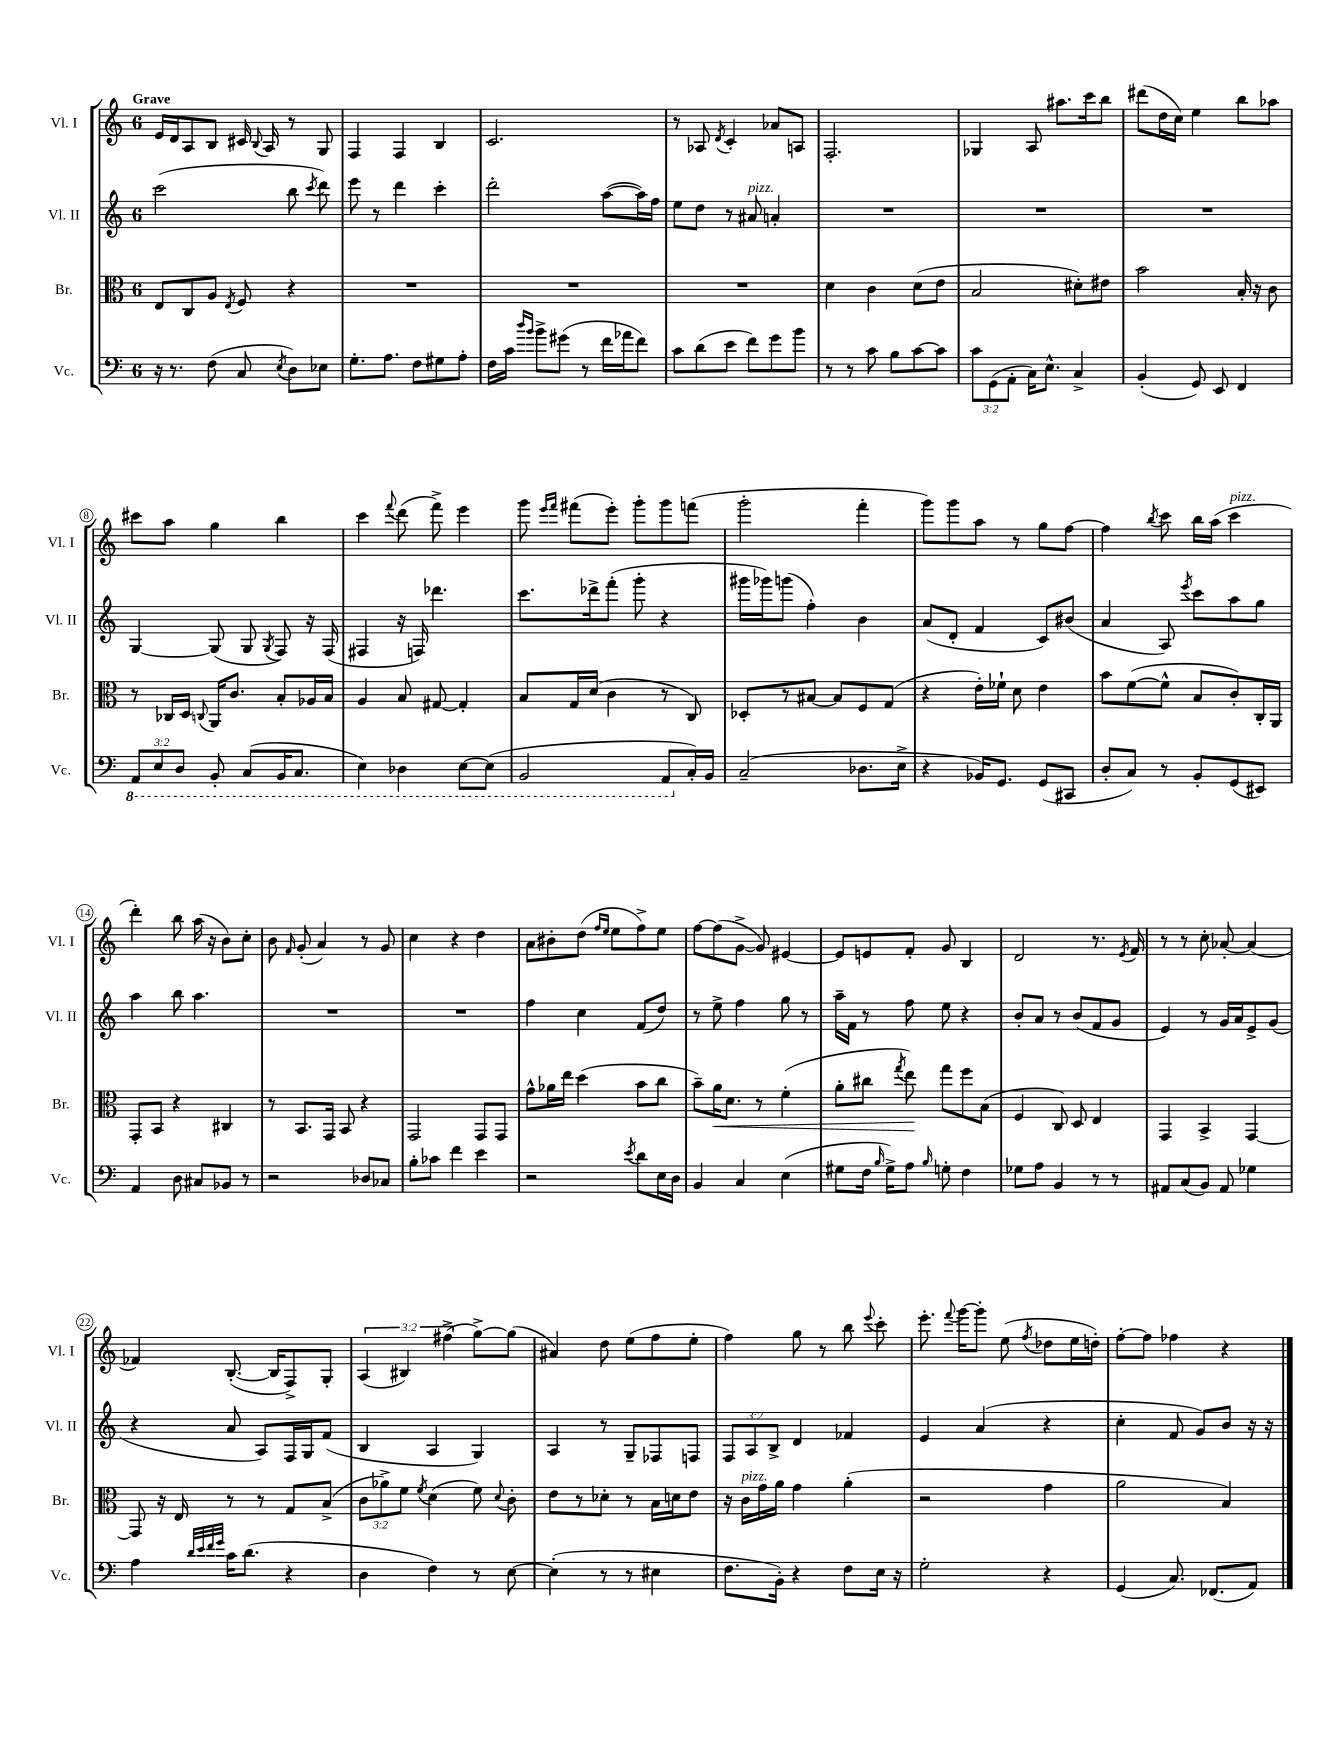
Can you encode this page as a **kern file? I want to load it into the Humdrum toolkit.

**kern	**kern	**kern	**kern
*staff4	*staff3	*staff2	*staff1
*clefF4	*clefC3	*clefG2	*clefG2
*k[]	*k[]	*k[]	*k[]
*M6/8	*M6/8	*M6/8	*M6/8
16r	8E/L	(2ccc\	16e/LL
8.r	.	.	16d/J
.	8C/	.	8A/
(8F\	8A/J	.	8B/J
.	8qE/	.	.
8C/	8F/	.	16c#/
.	.	.	8qqB/
.	.	.	16A/
8qE/	.	.	.
8D\L)	4r	8bb\	8r
.	.	8qccc/	.
8E-\J	.	8ddd\)	8G/
=	=	=	=
8.G'\L	2.r	8eee\	4F/
.	.	8r	.
8.A\J	.	.	.
.	.	4ddd\	4F/
8F\L	.	.	.
8G#\	.	4ccc'\	4B/
8A'\J	.	.	.
=	=	=	=
16F\LL	2.r	2ddd'\	2.c/
16c\JJ	.	.	.
16qqdd/LL	.	.	.
16qqb/JJ	.	.	.
8b^\L	.	.	.
(8g#\J	.	.	.
8r	.	.	.
16f\LL	.	([8aa\L	.
16a-\J	.	.	.
8f\J)	.	16aa\]L)	.
.	.	16ff\JJ	.
=	=	=	=
8c\L	2.r	8ee\L	8r
(8d\	.	8dd\J	8A-/
.	.	.	8qd/
8e\J	.	8r	4c'/
8f\L)	.	8a#/	.
8g\	.	4a'/	8a-/L
8b\J	.	.	8A/J
=	=	=	=
8r	4d\	2.r	2.F'/
8r	.	.	.
8c\	4c\	.	.
8B\L	.	.	.
[8c\	(8d\L	.	.
8c\]J	8e\J	.	.
=	=	=	=
12c\L	2B/	2.r	4G-/
(12GG\	.	.	.
12AA'\J	.	.	.
16C\LK)	.	.	8A/
8.E^^\J	.	.	.
.	.	.	8.aa#\L
4C^/	8d#'\L)	.	.
.	.	.	16ccc\k
.	8e#\J	.	8bb\J
=	=	=	=
(4BB'/	2b\	2.r	(8ddd#\L
.	.	.	16dd\L
.	.	.	16cc\JJ)
8GG/)	.	.	4ee\
8EE/	.	.	.
4FF/	16B'/	.	8bb\L
.	16r	.	.
.	8c\	.	8aa-\J
=	=	=	=
12AAA/L	8r	[4G/	8ccc#\L
12EE/	.	.	.
.	16C-/LL	.	8aa\J
12DD/J	.	.	.
.	16D/JJ	.	.
.	8qqC/	.	.
8BBB'/	16AA/LK	(8G/]	4gg\
.	8.c/J	.	.
(8CC/L	.	8G/	.
.	.	8qG/	.
16BBB/K	8B'/L	8F/)	4bb\
8.CC/J	.	.	.
.	16A-/L	16r	.
.	16B/JJ	(16F/	.
=	=	=	=
4EE\)	4A/	4F#/	4ccc\
.	.	.	8qqfff/
4DD-\	8B/	16r	(8ddd\
.	.	16F/)	.
.	[8G#/	4.ddd-\	8fff^\)
[8EE\L	4G#'/]	.	4eee\
(8EE\]J	.	.	.
=	=	=	=
2BBB/	8B/L	8.ccc\L	8ggg\
.	.	.	16qqeee/LL
.	.	.	16qqfff/JJ
.	16G/L	.	(8fff#\L
.	(16d/JJ	16ddd-^\k	.
.	4c\	(8fff'\J	8eee'\J)
.	.	8ggg'\	8ggg'\L
8AAA/L	8r	4r	8ggg\
16C'/L)	8C/)	.	(8fff\J
16BB/JJ	.	.	.
=	=	=	=
(2C~/	8D-'/L	16ggg#\LL	2ggg'\
.	.	16ggg-\J)	.
.	8r	(8ggg\J	.
.	[8B#/J	4ff'\)	.
.	8B#/]L	.	.
8.D-\L	8F/	4b\	4fff'\
.	(8G/J	.	.
16E^\Jk	.	.	.
=	=	=	=
4r	4r	(8a/L	8ggg\L)
.	.	8d'/J	8ggg\
16BB-/LK)	16e'\LL)	4f/	8aa\J
8.GG/J	16f-`\JJ	.	.
.	8d\	.	8r
(8GG/L	4e\	8c/L)	8gg\L
8CC#/J	.	(8b#/J	[8ff\J
=	=	=	=
8D'/L	8b\L	4a/	4ff\]
8C/J)	([8f\	.	.
.	.	.	8qbb/
8r	8f^^\]J	8A/)	8ccc\
.	.	8qeee/	.
8BB'/L	8B/L	8ccc\L	16bb\LL
.	.	.	(16aa\JJ
(8GG/	8c'/)	8aa\	4ccc\
8EE#/J)	16C'/L	8gg\J	.
.	16AA/JJ	.	.
=	=	=	=
4AA/	8GG'/L	4aa\	4ddd'\)
.	8BB/J	.	.
8D\	4r	8bb\	8bb\
8C#/L	.	4.aa\	(16aa\
.	.	.	16r
8BB-/J	4C#/	.	8b\L)
8r	.	.	8cc'\J
=	=	=	=
2r	8r	2.r	8b\
.	.	.	16qqf/
.	8.BB/L	.	(8g'/
.	.	.	4a/)
.	16GG/Jk	.	.
.	8BB/	.	.
8D-/L	4r	.	8r
8C-/J	.	.	8g/
=	=	=	=
8B'\L	2GG/	2.r	4cc\
8c-\J	.	.	.
4f\	.	.	4r
4e\	8GG/L	.	4dd\
.	8GG/J	.	.
=	=	=	=
2r	8g^^\L	4ff\	8a\L
.	16a-\L	.	8b#'\
.	16ee\JJ	.	.
.	(4dd\	4cc\	(8dd\J
.	.	.	16qqff/LL
.	.	.	16qqee/JJ
.	.	.	8ee\L
8qe/	.	.	.
8d\L	8b\L	(8f/L	8ff^\)
16E\L	8cc\J	8dd/J)	8ee\J
16D\JJ	.	.	.
=	=	=	=
4BB/	8b~\L)	8r	[8ff\L
.	16a\K	8ee^\	(8ff\]
.	8.d\J	.	.
4C/	.	4ff\	[8g^\J
.	8r	.	8g/])
(4E\	(4f'\	8gg\	[4e#/
.	.	8r	.
=	=	=	=
8G#\L	8a'\L	16aa~\LL	8e#/]L
.	.	16f\JJ	.
16F\Jk	8cc#\J	8r	8e/
16qqB/	.	.	.
16G#^\LK)	.	.	.
.	8qgg/	.	.
8A\J	8ee\)	8ff\	8f'/J
16qqB/	.	.	.
8G'\	8gg\L	8ee\	8g/
4F\	8ff\	4r	4B/
.	(8B\J	.	.
=	=	=	=
8G-\L	4F/	8b'/L	2d/
8A\J	.	8a/J	.
4BB/	8C/)	8r	.
.	8D/	(8b/L	.
8r	4E/	8f/	8.r
8r	.	8g/J	.
.	.	.	8qe/
.	.	.	16f/
=	=	=	=
8AA#/L	4GG/	4e/)	8r
(8C/	.	.	8r
8BB/J)	4BB^/	8r	8cc'\
8AA#/	.	16g/LL	[8a-'/
.	.	16a/J	.
4G-\	[4GG/	8e^/	(4a-/]
.	.	(8g/J	.
=	=	=	=
4A\	8GG/]	4r	4f-/)
.	16r	.	.
.	16E/	.	.
32qqd/LLL	.	.	.
32qqe/	.	.	.
32qqf/	.	.	.
32qqg/JJJ	.	.	.
16c\LK	8r	8a/	([8.B'/
(8.d\J	.	.	.
.	8r	8A/L)	.
.	.	.	16B/]LK
4r	8G/L	16F/L	8F^/)
.	.	16G/J	.
.	(8B^/J	(8f/J	8G'/J
=	=	=	=
4D\	12c\L	4B/	(6A/
.	12a-^\)	.	.
.	12f\J	.	6B#/)
.	8qf/	.	.
4F\)	(4d\	4A/	.
.	.	.	(6ff#^\
8r	8f\)	4G/)	[8gg^\L)
.	8qqd/	.	.
[8E\	8c'\	.	(8gg\]J
=	=	=	=
(4E'\]	8e\L	4A/	4a#/)
.	8r	.	.
8r	8d-'\J	8r	8dd\
8r	8r	8G~/L	(8ee\L
4E#\	16B\LL	8F-/	8ff\
.	16d\J	.	.
.	8e\J	8F/J	8ee'\J
=	=	=	=
8.F\L	16r	12F/L	4ff\)
.	16c\LL	.	.
.	.	12A/	.
.	16g\	.	.
.	.	12B^/J	.
16BB'\Jk)	16a\JJ	.	.
4r	4g\	4d/	8gg\
.	.	.	8r
8F\L	(4a'\	4f-/	8bb\
.	.	.	8qqeee/
16E\Jk	.	.	8ccc'\
16r	.	.	.
=	=	=	=
2G'\	2r	4e/	8.eee'\
.	.	.	8qqfff/
.	.	.	[16ggg\LK
.	.	(4a/	8ggg'\]J
.	.	.	(8ee\
.	.	.	8qff/
4r	4g\	4r	8dd-\L
.	.	.	16ee\L
.	.	.	16dd'\JJ)
=	=	=	=
(4GG/	2a\	4cc'\	[8ff'\L
.	.	.	8ff\]J
8.C/)	.	8f/	4ff-\
.	.	8g/L)	.
(8.FF-/L	.	.	.
.	4B/)	8b/J	4r
8AA/J)	.	16r	.
.	.	16r	.
==	==	==	==
*-	*-	*-	*-
